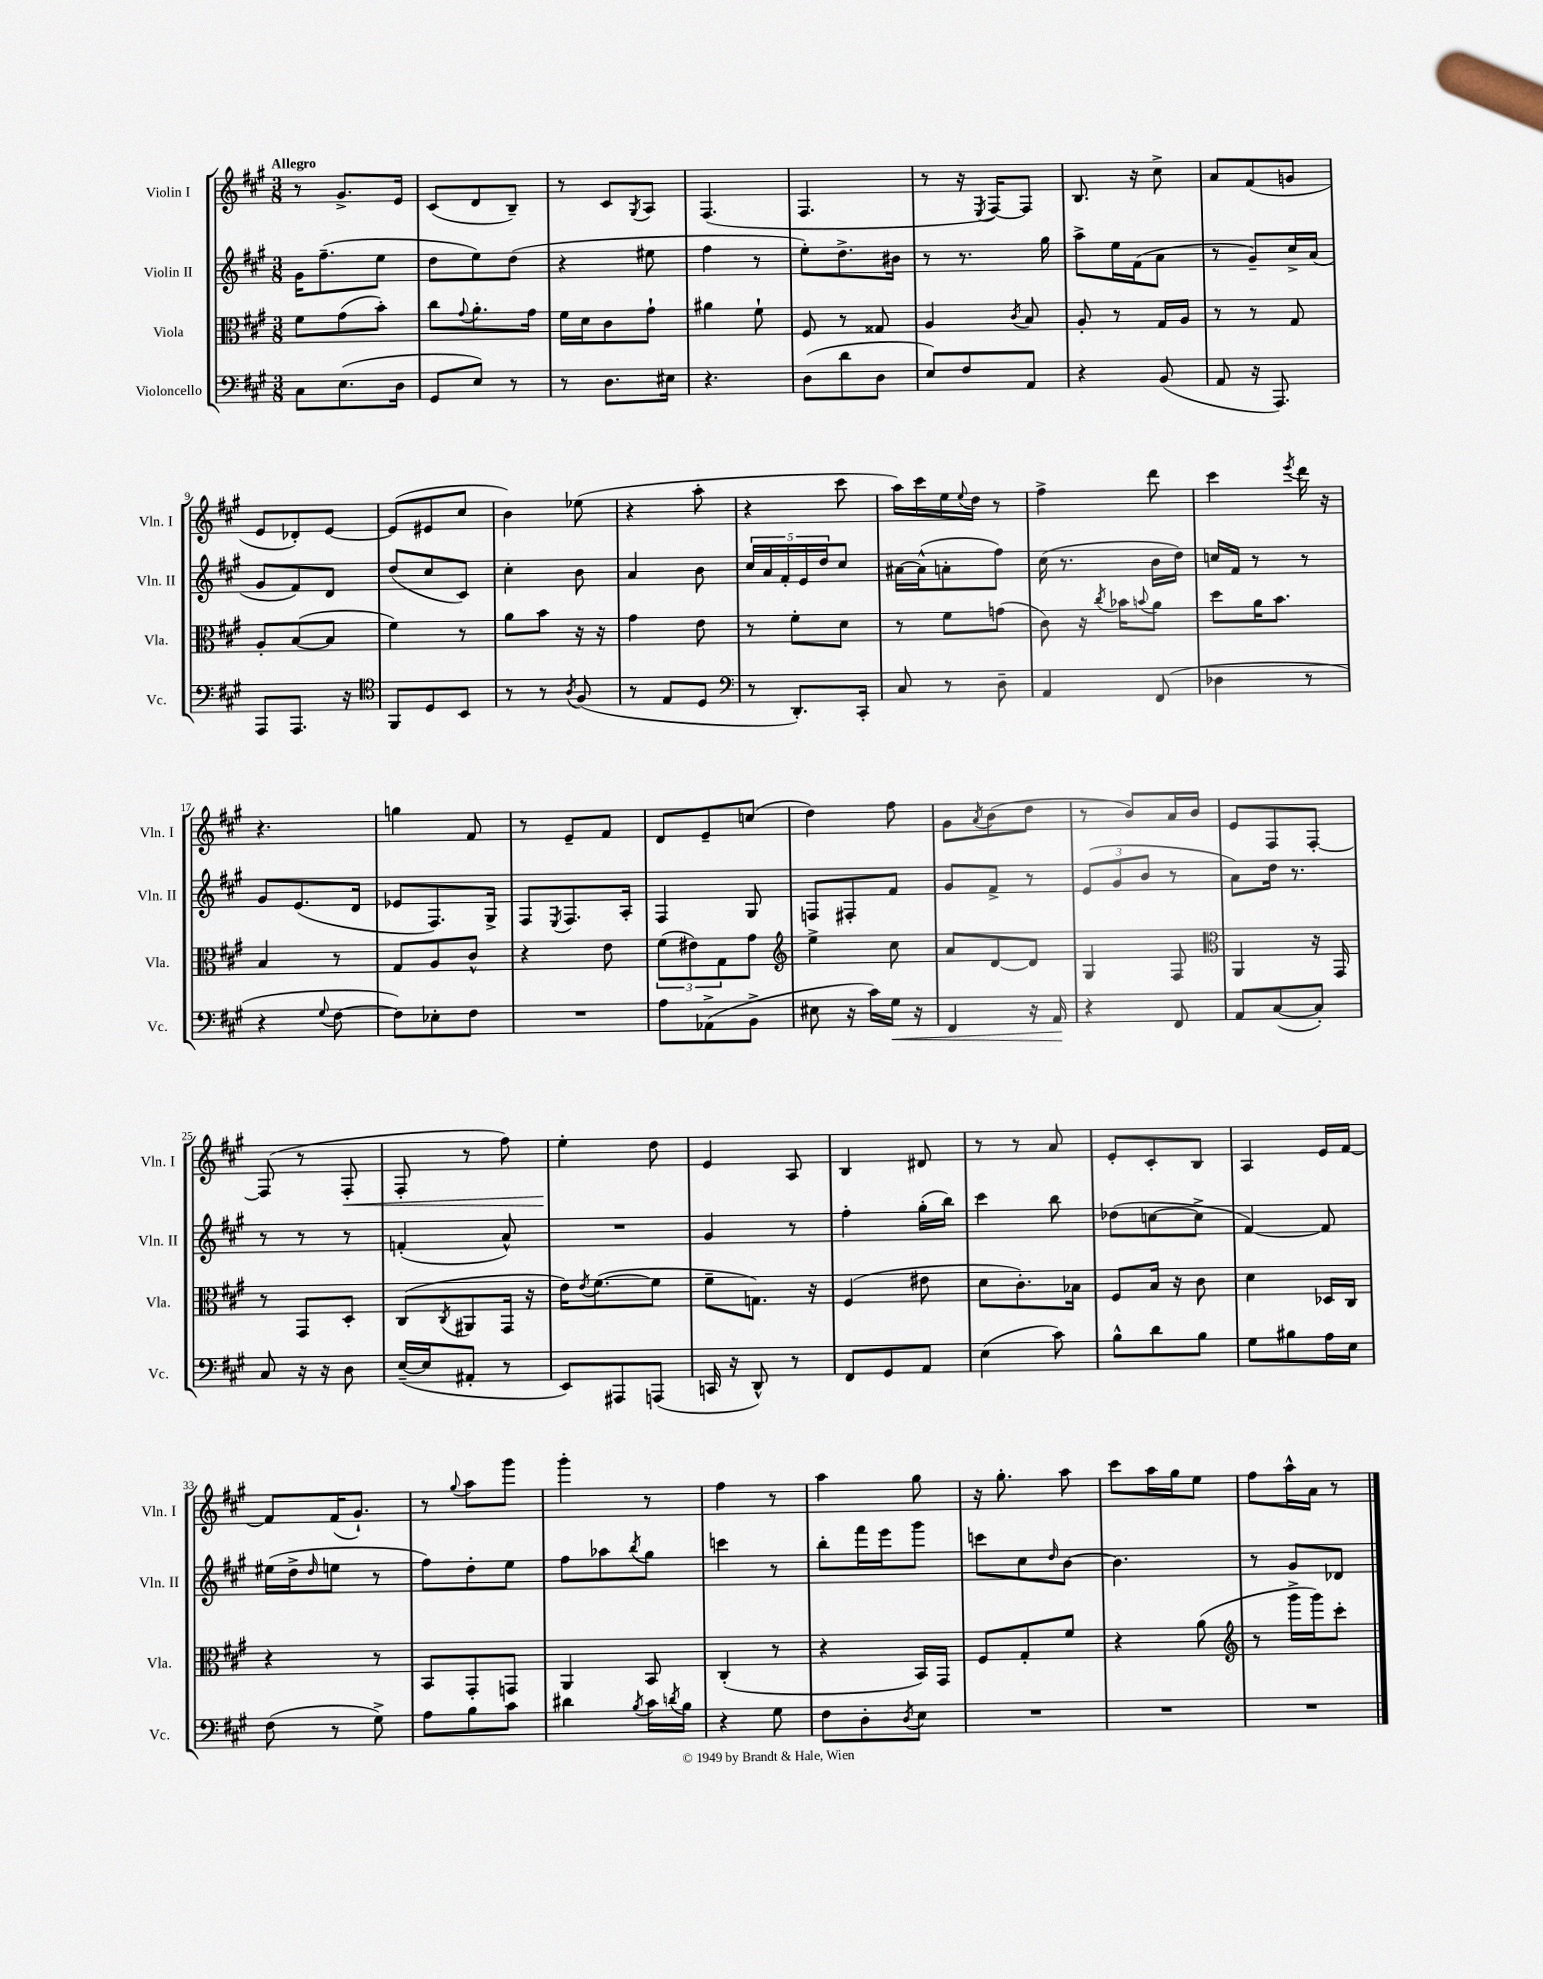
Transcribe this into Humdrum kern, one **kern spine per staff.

**kern	**kern	**kern	**kern
*staff4	*staff3	*staff2	*staff1
*clefF4	*clefC3	*clefG2	*clefG2
*k[f#c#g#]	*k[f#c#g#]	*k[f#c#g#]	*k[f#c#g#]
*M3/8	*M3/8	*M3/8	*M3/8
8C#\L	8f#\L	16g#\LK	8r
.	.	(8.ff#~\	.
(8.E\	(8g#\	.	8.g#^/L
.	8b'\J)	8ee\J	.
16D\Jk	.	.	16e/Jk
=	=	=	=
8GG#/L	8cc#\L	8dd\L	(8c#/L
.	8qqg#/	.	.
8E/J)	8.a'\	8ee\)	8d/
8r	.	(8dd\J	8B~/J)
.	16g#\Jk	.	.
=	=	=	=
8r	16f#\LL	4r	8r
.	16d\J	.	.
8.D\L	8c#\	.	8c#/L
.	.	.	8qG#/
.	8g#`\J	8ee#\	8A/J
16E#\Jk	.	.	.
=	=	=	=
4.r	4a#\	4ff#\	(4.F#/
.	8f#`\	8r	.
=	=	=	=
(8D\L	8F#/	8ee'\L)	4.F#/
8d\	8r	8.dd^\	.
8D\J	8G##/	.	.
.	.	16b#\Jk	.
=	=	=	=
8E/L)	4A/	8r	8r
8F#/	.	8.r	16r
.	.	.	8qE/
.	.	.	[16F#/LK)
.	8qc#/	.	.
8AA/J	8B/	.	8F#/]J
.	.	16gg#\	.
=	=	=	=
4r	8A'/	8aa^\L	8.B/
.	8r	16ee\L	.
.	.	(16f#\J	16r
(8BB/	16G#/LL	8a\J	8cc#^\
.	16A/JJ	.	.
=	=	=	=
8AA/	8r	8r	8a/L
16r	8r	8g#~/L)	(8f#/
8.AAA/)	.	.	.
.	8G#/	16cc#^/L	8g/J
.	.	(16a/JJ	.
=	=	=	=
8AAA/L	8A'/L	8g#/L	8e/L
8.AAA/J	([8B/	8f#/)	8d-'/)
.	8B/]J	8d/J	[8e/J
16r	.	.	.
=	=	=	=
*clefC4	*	*	*
8FF#/L	4f#\)	(8dd/L	(8e/]L
8D/	.	8cc#/	8e#/
8BB/J	8r	8c#/J)	8cc#/J
=	=	=	=
8r	8a\L	4cc#'\	4b\)
8r	8b\J	.	.
8qA/	.	.	.
(8F#/	16r	8b\	(8ee-\
.	16r	.	.
=	=	=	=
8r	4g#\	4a/	4r
8E/L	.	.	.
8D/J	8e\	8b\	8aa'\
=	=	=	=
*clefF4	*	*	*
8r	8r	20cc#/LL	4r
.	.	20a/	.
.	.	20f#'/	.
8.DD'/L)	8f#'\L	.	.
.	.	20e/	.
.	.	20dd/J	.
.	8d\J	8cc#/J	8ccc#\
16CC#'/Jk	.	.	.
=	=	=	=
8C#/	8r	[16a#\LL	16aa\LL)
.	.	(16a#^^\]J	16ccc#\
8r	8f#\L	8a'\	16ee\
.	.	.	8qqee/
.	.	.	16dd\JJ
8D~\	(8g\J	8ff#\J)	8r
=	=	=	=
4AA/	8c#\)	(16cc#\	4ff#^\
.	.	8.r	.
.	16r	.	.
.	8qcc#/	.	.
.	16b-\LK	.	.
.	8qqb/	.	.
(8FF#/	8a\J	16b\LL	8ddd\
.	.	16dd\JJ)	.
=	=	=	=
4D-\	8dd\L	16cc/LL	4ccc#\
.	.	16f#/JJ	.
.	16a\K	8r	.
.	8.b\J	.	.
.	.	.	8qeee/
8r	.	8r	16ddd\
.	.	.	16r
=	=	=	=
4r	4B/	8g#/L	4.r
.	.	(8.e/	.
8qqG#/	.	.	.
[8F#\	8r	.	.
.	.	16d/Jk	.
=	=	=	=
8F#\]L)	8G#/L	8e-/L	4gg\
8E-'\	8A/	8.F#/)	.
8F#\J	8c#^^/J	.	8f#/
.	.	16G#^/Jk	.
=	=	=	=
4.r	4r	8F#/L	8r
.	.	8qE/	.
.	.	8.F#/	8e~/L
.	8e\	.	8f#/J
.	.	16A'/Jk	.
=	=	=	=
8A\L	(12f#\L	4F#/	8d/L
.	12e#\)	.	.
(8AA-^\	.	.	8e~/
.	12G#\	.	.
8BB^\J	8g#\J	8G#/	(8cc/J
=	=	=	=
*	*clefG2	*	*
8E#\	4ee^\	8F/L	4dd\)
16r	.	8F#'/	.
16c#\LL)	.	.	.
16G#\JJ	8cc#\	8f#/J	8ff#\
16r	.	.	.
=	=	=	=
4FF#/	8a/L	8g#/L	8g#\L
.	.	.	8qa/
.	[8d/	8f#^/J	(8b\
16r	8d/]J	8r	8dd\J
16AA/	.	.	.
=	=	=	=
4r	4G#/	(12e/L	8r
.	.	12g#/	.
.	.	.	8b/L)
.	.	12b/J	.
8FF#/	8F#/	8r	16a/L
.	.	.	16b/JJ
=	=	=	=
*	*clefC3	*	*
8AA/L	4AA/	8a\L)	8e/L
([8C#/	.	16dd\Jk	8F#/
.	.	8.r	.
8C#'/]J)	16r	.	[8F#'/J
.	16GG#/	.	.
=	=	=	=
8C#/	8r	8r	(8F#/]
16r	8GG#/L	8r	8r
16r	.	.	.
8D\	8D'/J	8r	8F#'/
=	=	=	=
([16E~/LL	(8C#/L	(4f'/	8F#'/
16E/]J	.	.	.
.	8qC#/	.	.
8AA#'/J	8AA#/	.	8r
8r	16GG#/Jk	8a^^/)	8ff#\)
.	16r	.	.
=	=	=	=
8EE/L)	16e\LK)	4.r	4ee'\
.	8qe/	.	.
.	([8.f#\	.	.
8AAA#/	.	.	.
(8AAA/J	8f#\]J	.	8dd\
=	=	=	=
16CC/	8f#~\L	4g#/	4e/
16r	.	.	.
8DD^^/)	8.G\J)	.	.
8r	.	8r	8A/
.	16r	.	.
=	=	=	=
8FF#/L	(4F#/	4ff#'\	4B/
8GG#/	.	.	.
8AA/J	8e#\	(16gg#'\LL	8d#/
.	.	16bb\JJ)	.
=	=	=	=
(4E\	8d\L	4ccc#\	8r
.	8.c#'\)	.	8r
8c#\)	.	8bb\	8a/
.	16B-\Jk	.	.
=	=	=	=
8B^^\L	8F#/L	(8dd-\L	8e'/L
8d\	16B/Jk	[8cc\	8c#'/
.	16r	.	.
8B\J	8c#\	8cc^\]J	8B/J
=	=	=	=
8G#\L	4d\	[4f#/)	4A/
8B#\	.	.	.
16A\L	16D-/LL	8f#/]	16e/LL
16E\JJ	16C#/JJ	.	[16f#/JJ
=	=	=	=
(8F#\	4r	(16ee#\LL	8f#/]L
.	.	16dd^\J	.
.	.	16qqdd/	.
8r	.	8ee\J	(16f#/K
.	.	.	8.g#`/J)
8G#^\)	8r	8r	.
=	=	=	=
8A\L	8BB/L	8ff#\L)	8r
.	.	.	8qqgg#/
8B\	8GG#'/	8dd'\	8aa\L
8c#\J	8GG/J	8ee\J	8ggg#\J
=	=	=	=
4d#\	4AA/	8ff#\L	4ggg#'\
.	.	8aa-\	.
8qB/	.	8qbb/	.
16c#\LL	8BB/	8gg#\J	8r
8qd/	.	.	.
16B\JJ	.	.	.
=	=	=	=
4r	(4C#'/	4ccc\	4ff#\
8G#\	8r	8r	8r
=	=	=	=
8F#\L	4r	8bb'\L	4aa\
8D'\	.	16fff#\L	.
.	.	16eee\J	.
8qD/	.	.	.
8E\J	16BB/LL)	8ggg#\J	8gg#\
.	16GG#/JJ	.	.
=	=	=	=
4.r	8F#/L	8ccc\L	16r
.	.	.	8.gg#'\
.	8G#'/	8cc#\	.
.	.	16qqdd/	.
.	8f#/J	[8b\J	8aa\
=	=	=	=
4.r	4r	4.b\]	8ccc#\L
.	.	.	16aa\L
.	.	.	16gg#\J
.	(8a\	.	8ee\J
=	=	=	=
*	*clefG2	*	*
4.r	8r	8r	8ff#\L
.	16ggg#^\LL	8g#/L	16aa^^\L
.	16ggg#\J)	.	16a\JJ
.	8ccc#'\J	8d-/J	8r
==	==	==	==
*-	*-	*-	*-
